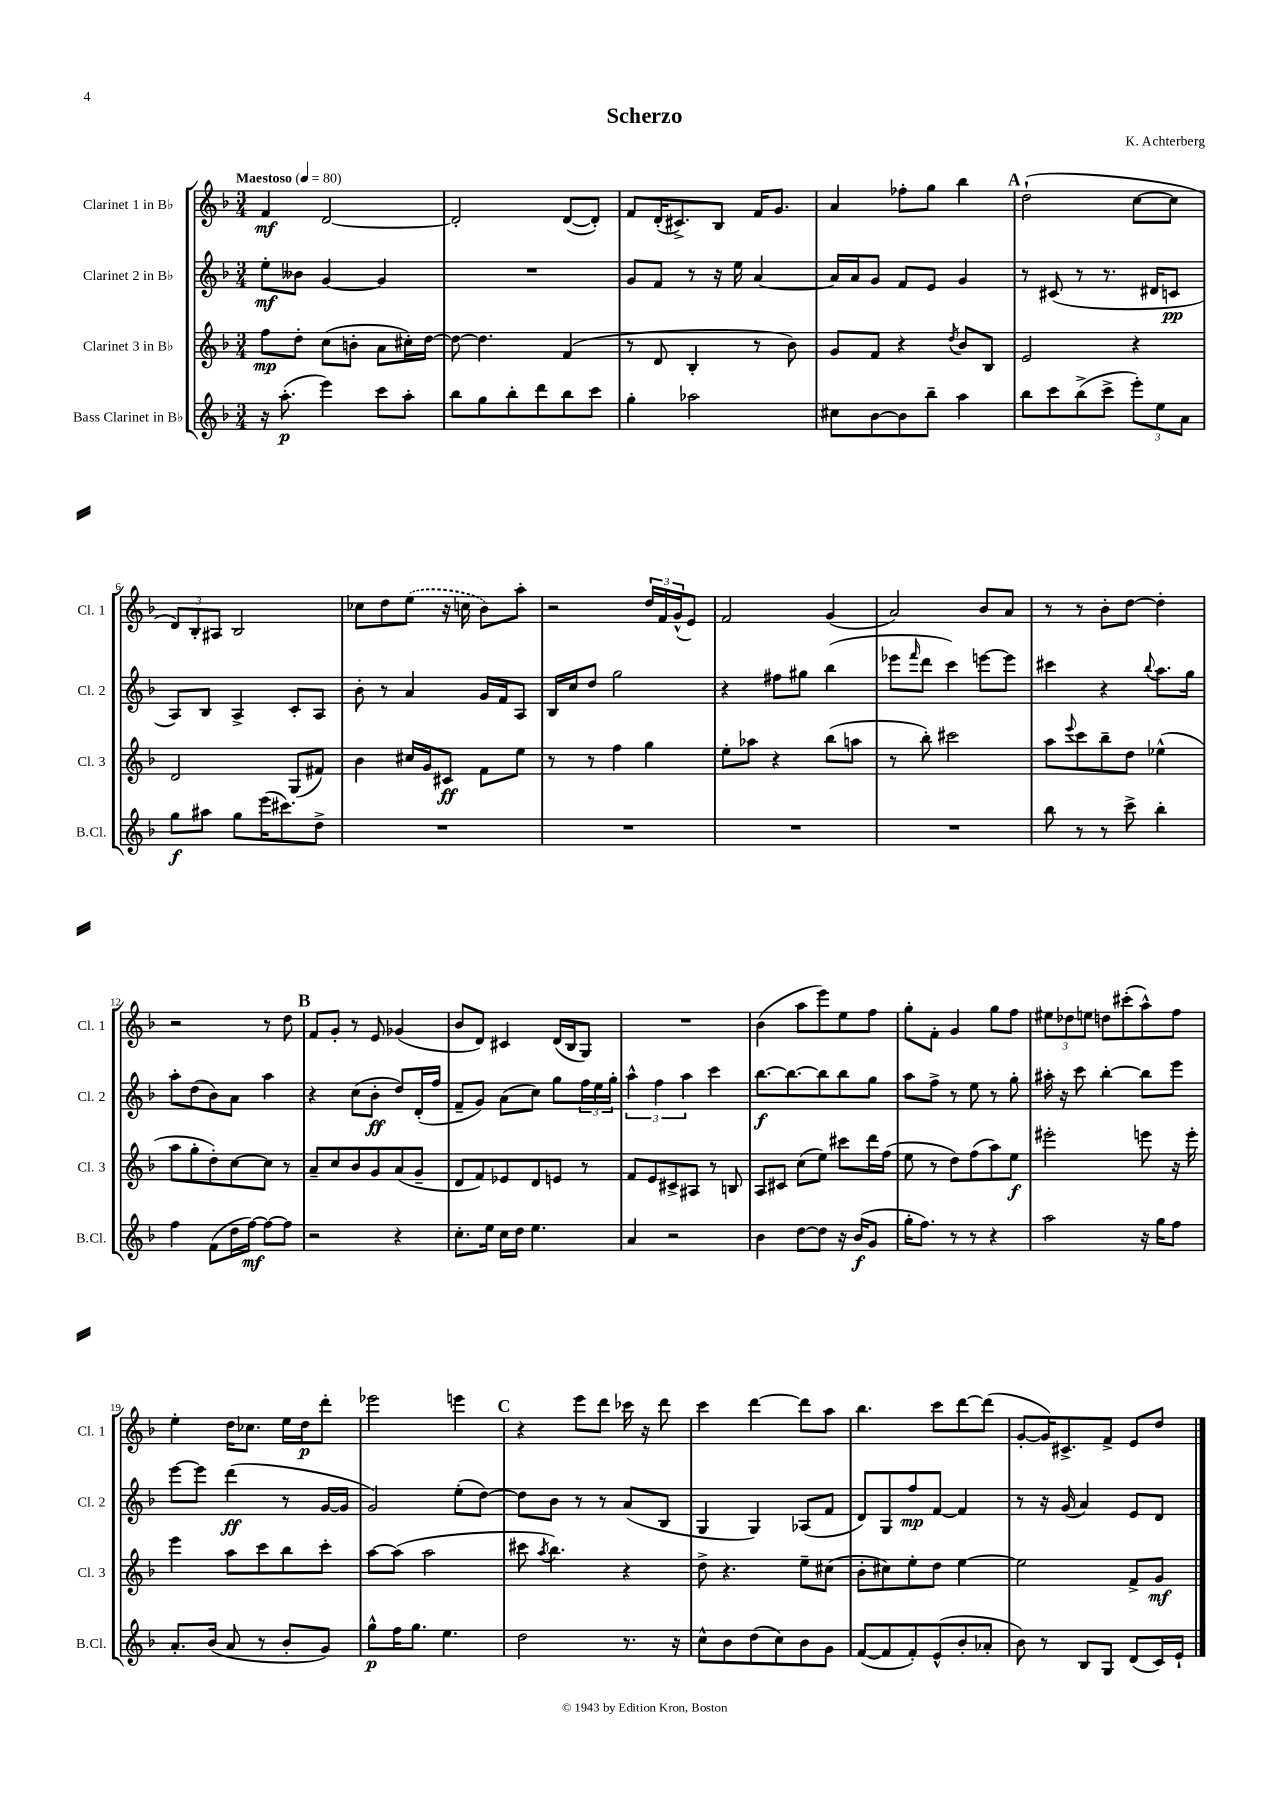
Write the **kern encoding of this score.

**kern	**kern	**kern	**kern
*staff4	*staff3	*staff2	*staff1
*clefG2	*clefG2	*clefG2	*clefG2
*k[b-]	*k[b-]	*k[b-]	*k[b-]
*M3/4	*M3/4	*M3/4	*M3/4
*MM80	*MM80	*MM80	*MM80
16r	8ff	8ee'	4f
(8.aa'	.	.	.
.	8dd'	8b--	.
4eee)	(8cc	[4g	[2d
.	8b'	.	.
8ccc	8a	4g]	.
8aa'	16cc#')	.	.
.	[16dd	.	.
=	=	=	=
8bb-	8dd_	2.r	2d']
8gg	4.dd]	.	.
8bb-'	.	.	.
8ddd	.	.	.
8bb-	(4f	.	([8d
8ccc	.	.	8d'])
=	=	=	=
4gg'	8r	8g	8f
.	8d	8f	(16d'
.	.	.	8.c#^)
2aa-	4B-'	8r	.
.	.	16r	8B-
.	.	16ee	.
.	8r	[4a	16f
.	.	.	8.g
.	8b-)	.	.
=	=	=	=
8cc#	8g	16a]	4a
.	.	16a	.
[8b-	8f	8g	.
8b-]	4r	8f	8ff-'
8bb-~	.	8e	8gg
.	8qdd	.	.
4aa	8b-	4g	4bb-
.	8B-	.	.
=	=	=	=
8bb-	2e	8r	(2dd`
8ccc	.	(8c#	.
(8bb-^	.	8r	.
8ccc^	.	8.r	.
12eee')	4r	.	[8cc
.	.	16d#	.
12ee	.	.	.
.	.	8c	8cc]
12a	.	.	.
=	=	=	=
8gg	2d	8A)	12d)
.	.	.	12B-'
8aa#	.	8B-	.
.	.	.	12A#
8gg	.	4A^	2B-
(16eee	.	.	.
8.ccc#)	.	.	.
.	(8G	8c'	.
8dd^	8f#)	8A	.
=	=	=	=
2.r	4b-	8b-'	8cc-
.	.	8r	8dd
.	16cc#	4a	(8ee
.	16g	.	.
.	8c#	.	16r
.	.	.	16cc
.	8f	16g	8b-)
.	.	16f	.
.	8ee	8A	8aa'
=	=	=	=
2.r	8r	16B-	2r
.	.	16cc	.
.	8r	8dd	.
.	4ff	2gg	.
.	4gg	.	24dd
.	.	.	24f
.	.	.	(24g^^
.	.	.	8e)
=	=	=	=
2.r	8ee'	4r	2f
.	8aa-	.	.
.	4r	8ff#	.
.	.	8gg#	.
.	(8bb-	(4bb-	(4g
.	8aa	.	.
=	=	=	=
2.r	8r	8eee-	2a)
.	.	16qqfff	.
.	8bb-')	8ddd	.
.	2ccc#	4ccc)	.
.	.	[8eee	8b-
.	.	8eee]	8a
=	=	=	=
8bb-	8aa	4ccc#	8r
.	8qqeee	.	.
8r	8ccc	.	8r
8r	8bb-~	4r	8b-'
8ccc^	8dd	.	[8dd
.	.	8qqbb-	.
4bb-'	(4ee-^^	8.aa	4dd']
.	.	16gg	.
=	=	=	=
4ff	8aa	8aa'	2r
.	8gg'	(8dd	.
(8f	8dd')	8b-)	.
16dd	[8cc	8a	.
[16ff)	.	.	.
8ff_	8cc]	4aa	8r
8ff]	8r	.	8dd
=	=	=	=
2r	8a~	4r	8f
.	8cc	.	8g'
.	8b-	(8cc	8r
.	8g	8b-'	8e
4r	(8a	8dd)	(4g-
.	8g~	(16d'	.
.	.	16ff	.
=	=	=	=
8.cc'	8d	8f~	8b-
.	8f)	8g)	8d)
16ee	.	.	.
16cc	8e-	(8a	4c#
16dd	.	.	.
4.ee	8d	8cc)	.
.	8e	8gg	(16d
.	.	.	16B-
.	8r	24ff	8G)
.	.	24ee	.
.	.	24gg'	.
=	=	=	=
4a	8f	6aa^^	2.r
.	8e	.	.
.	.	6ff	.
2r	8c#^	.	.
.	.	6aa	.
.	8A#	.	.
.	8r	4ccc	.
.	8B	.	.
=	=	=	=
4b-	8A	[8.bb-	(4b-
.	8c#	.	.
.	.	8.bb-_	.
[8dd	(8cc	.	8aa
8dd]	8ee)	8bb-]	8eee)
16r	8ccc#	8bb-	8ee
(16b-	.	.	.
8g	16ddd	8gg	8ff
.	(16ff	.	.
=	=	=	=
16gg'	8ee	8aa	8gg'
8.ff)	.	.	.
.	8r	8ff^	8f'
8r	8dd)	8r	4g
8r	(8ff	8ee	.
4r	8aa)	8r	8gg
.	8ee	8gg'	8ff
=	=	=	=
2aa	2eee#'	16aa#'	12ee#
.	.	16r	.
.	.	.	12dd-
.	.	8ccc	.
.	.	.	12ee
.	.	[4bb-'	8dd
.	.	.	(8ccc#'
16r	8eee	8bb-]	8aa^^)
16gg	.	.	.
8ff	16r	8eee	8ff
.	16eee'	.	.
=	=	=	=
8.a'	4eee	[8eee	4ee'
.	.	8eee]	.
(16b-	.	.	.
8a	8aa	(4ddd	16dd
.	.	.	8.cc-
8r	8ccc	.	.
8b-'	8bb-	8r	16ee
.	.	.	16dd
8g)	8ccc'	[16g	8ddd'
.	.	16g]	.
=	=	=	=
8gg^^	[8aa	2g)	2eee-
16ff	(8aa]	.	.
8.gg	.	.	.
.	2aa	.	.
4.ee	.	.	.
.	.	(8ee'	4eee
.	.	[8dd)	.
=	=	=	=
2dd	8ccc#	8dd]	4r
.	8qaa	.	.
.	4.bb-)	8b-	.
.	.	8r	8eee
.	.	8r	8ddd
8.r	4r	(8a	16ccc-
.	.	.	16r
.	.	8B-	8ddd
16r	.	.	.
=	=	=	=
8cc^^	8dd^	4G	4ccc
8b-	4.r	.	.
(8dd	.	4G)	[4ddd
8cc)	.	.	.
8b-	8ee~	(8A-	8ddd]
8g	(8cc#	8f	8aa
=	=	=	=
([8f	8b-'	8d)	4.bb-
8f]	8cc#)	8G	.
8f')	8ee'	8ff	.
(8e^^	8dd	[8f	8ccc
8b-'	[4ee	4f]	[8ddd
8a-'	.	.	(8ddd]
=	=	=	=
8b-)	2ee]	8r	[8g'
8r	.	16r	16g])
.	.	(16g	8.c#^
8B-	.	4a)	.
8G	.	.	8f^
(8d	8f^	8e	8e
16c)	8g	8d	8dd
16e`	.	.	.
==	==	==	==
*-	*-	*-	*-
